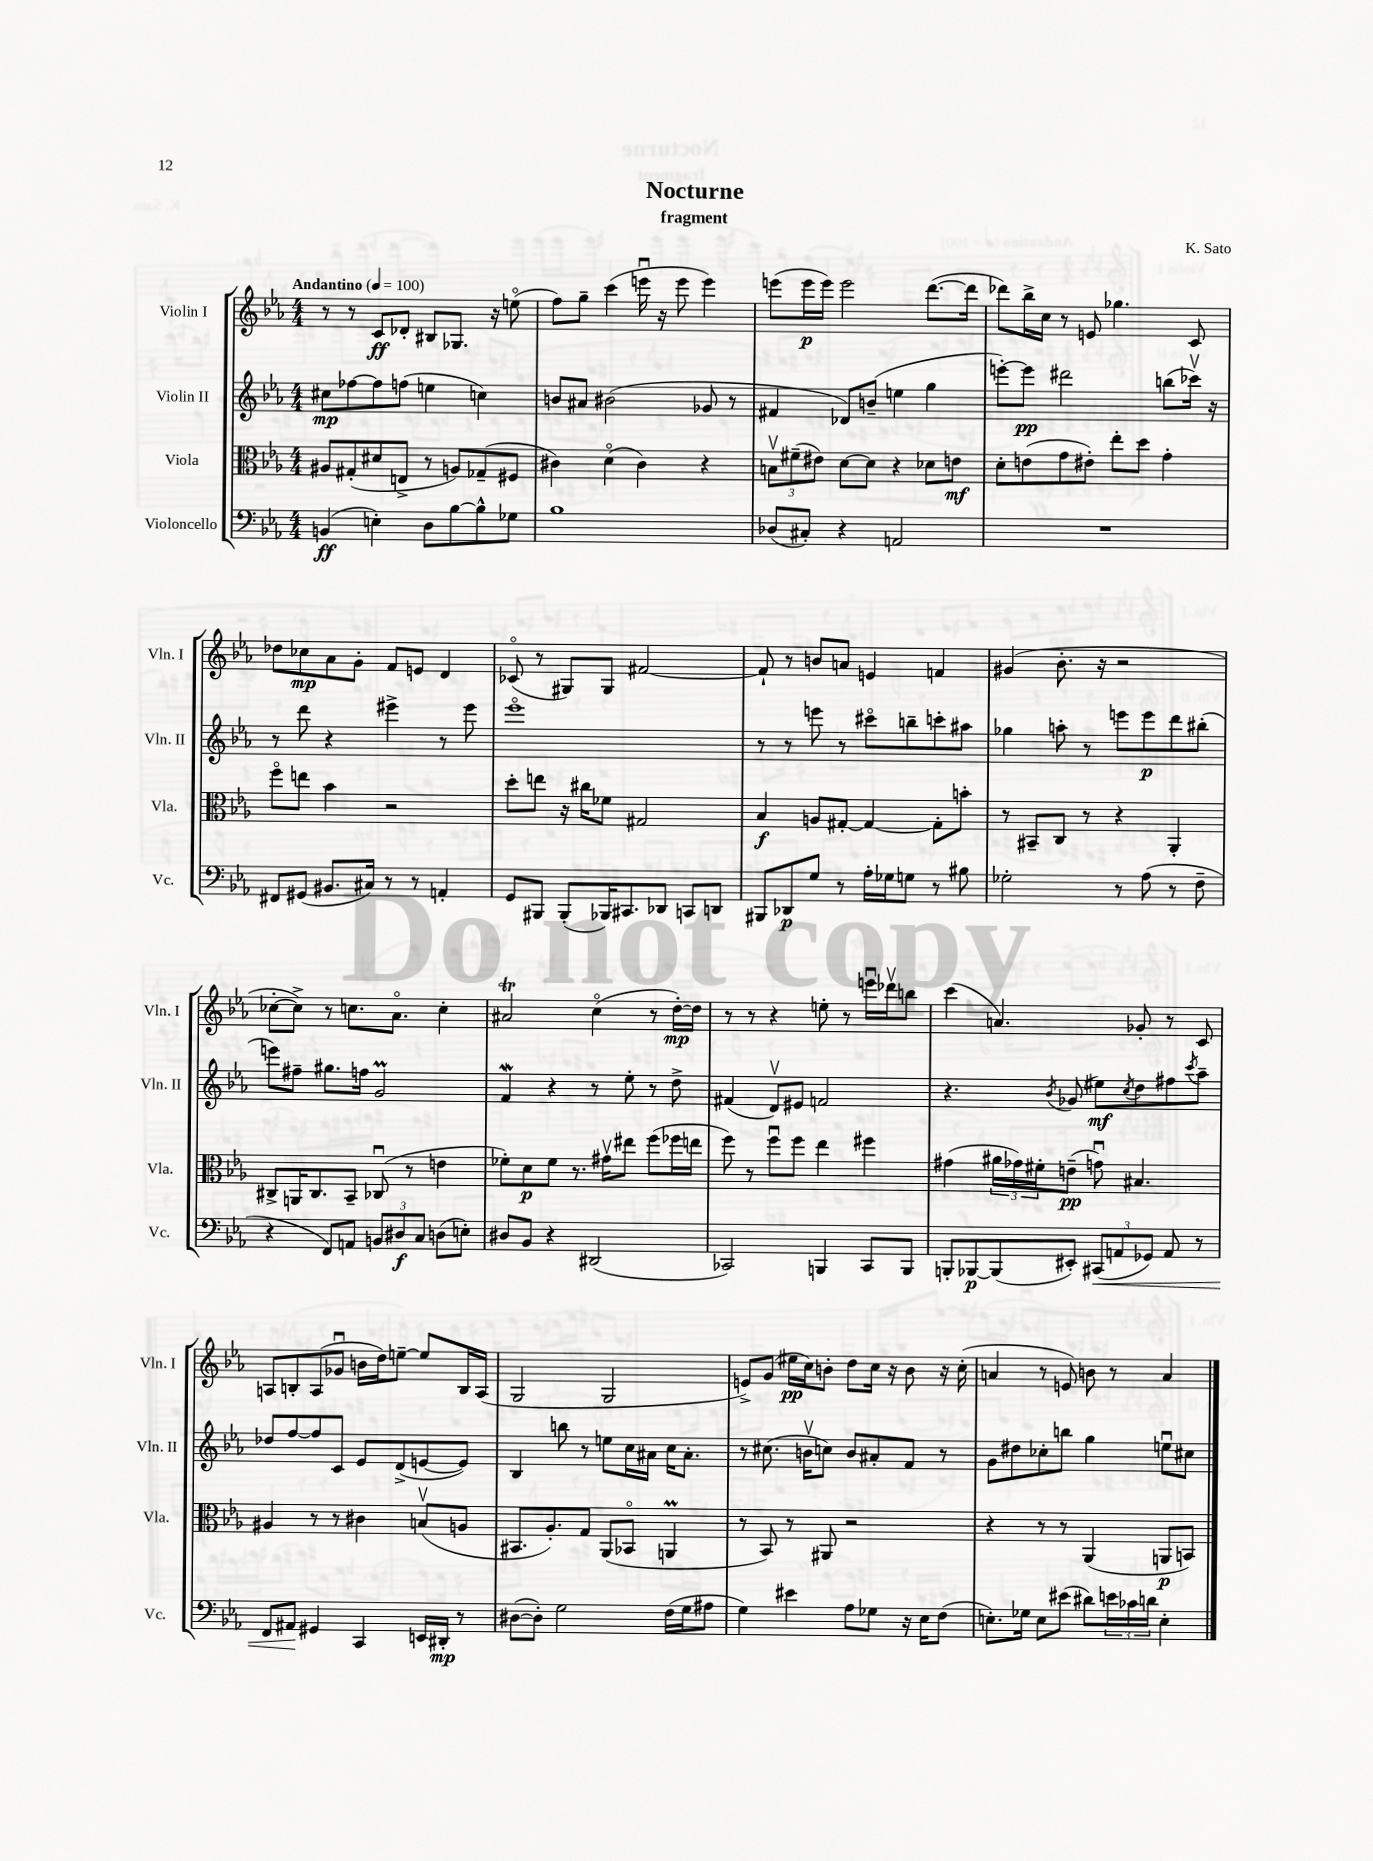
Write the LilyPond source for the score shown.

\header { title = "Nocturne" composer = "K. Sato" subtitle = "fragment" }
<<
\new StaffGroup <<
\new Staff = "s0" \with { instrumentName = "Violin I" shortInstrumentName = "Vln. I" } {
    \clef treble \key ees \major \numericTimeSignature \time 4/4 \tempo "Andantino" 4 = 100
    r8 r8 c'8\ff des'8-. bis8 ges8. r16 e''8\flageolet( |
    f''8) g''8-- c'''4( e'''16\downbow r16 e'''8 e'''4) |
    e'''8( e'''16\p e'''16) e'''2 d'''8.~( d'''16 |
    des'''8) bes''16-> c''16 r8 e'8 ges''4. c'8 |
    des''8 ces''8\mp aes'8 g'8-. f'8 e'8 d'4 |
    ces'8\flageolet( r8 gis8) gis8 fis'2~ |
    fis'8-! r8 b'8 a'8 e'4 f'4 |
    gis'4( bes'8.-. r16 r2 |
    ces''8~-. ces''8->) r8 c''8. aes'8.\flageolet c''4-. |
    ais'2\trill c''4\flageolet( r8 d''16~-.\mp) d''16 |
    r8 r8 r4 e''8-. r8 e'''16\downbow des'''16\upbow b''8 |
    c'''4( a'4.) ges'8-. r8 c'8 |
    a8 b8-. a8( ges'8\downbow b'16 d''16) e''8~-- e''8 b16 a16( |
    g2 g2 |
    e'8->) g'8( eis''16\pp c''16) b'8-. d''8 c''16 r16 b'8 r16 c''16-.( |
    a'4 r8 e'8) b'8 r8 a'4 \bar "|." |
}
\new Staff = "s1" \with { instrumentName = "Violin II" shortInstrumentName = "Vln. II" } {
    \clef treble \key ees \major \numericTimeSignature \time 4/4
    cis''8\mp fes''8~ fes''8 f''8( e''4 c''4) |
    b'8 ais'8 bis'2( ges'8 r8 |
    fis'4 des'8) b'8--( e''4 g''4 |
    e'''8~-.) e'''8\pp dis'''2 b''8( ces'''16\upbow) r16 |
    r8 d'''8 r4 eis'''4-> r8 eis'''8 |
    ees'''1\flageolet |
    r8 r8 e'''8 r8 cis'''8\flageolet b''8-- c'''8-. ais''8 |
    ges''4 a''8-. r8 e'''8 e'''8\p d'''8 bis''8-.( |
    e'''8) fis''8-- gis''8. f''16 g'2\prall |
    f'4\mordent r4 r8 ees''8-. r8 d''8-> |
    fis'4( d'8\upbow) eis'8 f'2 |
    r4. \acciaccatura { bes'8 } ges'8( eis''8\mf) \acciaccatura { c''8 } d''8 fis''8 \acciaccatura { c'''8 } aes''8-- |
    des''8 f''8~ f''8 c'8 ees'8 d'8->( e'8~ e'8) |
    bes4 b''8 r8 e''8 c''16 ais'16 c''16 ais'8.-. |
    r8 cis''8.( b'16\upbow c''8) b'8 ais'8-. f'8 r8 |
    g'8 dis''8 ces''8-. b''8 g''4 e''8\downbow cis''8 \bar "|." |
}
\new Staff = "s2" \with { instrumentName = "Viola" shortInstrumentName = "Vla." } {
    \clef alto \key ees \major \numericTimeSignature \time 4/4
    ais8 gis8-.( dis'8 e8-> r8 a8) ges8--( fis8 |
    cis'4) d'4\flageolet( cis'4) r4 |
    \tuplet 3/2 { b8\upbow fis'8--( eis'8) } d'8~ d'8 r4 des'8 e'8\mf |
    d'8-. e'8( g'8 eis'8-.) ees''8-. d''8 g'4-. |
    f''8\flageolet e''8 bes'4 r2 |
    d''8-. e''8 r16 cis''16 fes'8 gis2 |
    bes4\f a8 gis8~-. gis4~ gis8-. b'8-. |
    r8 bis,8-- c8 r8 r4 aes,4-. |
    cis8-> a,16 cis8. bes,8-- ces8\downbow( r8 e'4 |
    fes'8-.) d'8\p fes'8 r8. gis'16\upbow eis''8 f''8( fes''16 e''16 |
    f''8) r8 f''8\downbow f''8 ees''4 fis''4 |
    gis'4( \tuplet 3/2 { ais'16 ges'16) fis'16-. } e'8--\pp( g'8\downbow) bis4. |
    ais4 r8 r8 cis'4 b8\upbow( a8 |
    bis,8. aes8.-.) g8 aes,8( bes,8\flageolet a,4\prall |
    r8 bes,8) r8 ais,8 r2 |
    r4 r8 r8 aes,4( a,8\p b,8) \bar "|." |
}
\new Staff = "s3" \with { instrumentName = "Violoncello" shortInstrumentName = "Vc." } {
    \clef bass \key ees \major \numericTimeSignature \time 4/4
    b,4\ff( e4-.) d8 bes8~ bes8-^ ges8 |
    bes1 |
    des8( cis8-.) r4 a,2 |
    R1 |
    fis,8 gis,8( bis,8. cis16) r8 r8 a,4-. |
    g,8 bis,,8 bis,,8-.( bes,,16) cis,8. des,8 c,8 d,8 |
    bis,,8 des,8\p g8 r8 aes16-. ges16 g8 r8 bis8 |
    ges2-. r8 aes8( r8 f8-- |
    r4 f,8) a,8 \tuplet 3/2 { b,8 dis8\f c8 } d8( e8-.) |
    dis8 bes,8 r4 dis,2( |
    ces,2) b,,4 ces,8 b,,8 |
    b,,8-. bes,,8~\p bes,,8( eis,8-.) \tuplet 3/2 { cis,8\<( a,8 ges,8) } a,8 r8 |
    f,8 ais,8\! gis,4 c,4 e,16 dis,16-.\mp r8 |
    dis8~( dis8-.) g2 f16( g16 ais8 |
    g4) eis'4 aes8 ges8 r16 ees16 f8( |
    e8.-.) ges16 e8 eis'8( dis'8) \tuplet 3/2 { e'16 ces'16 d'16 } e4-. \bar "|." |
}
>>
>>
\layout { \context { \Score \remove "Bar_number_engraver" } }
